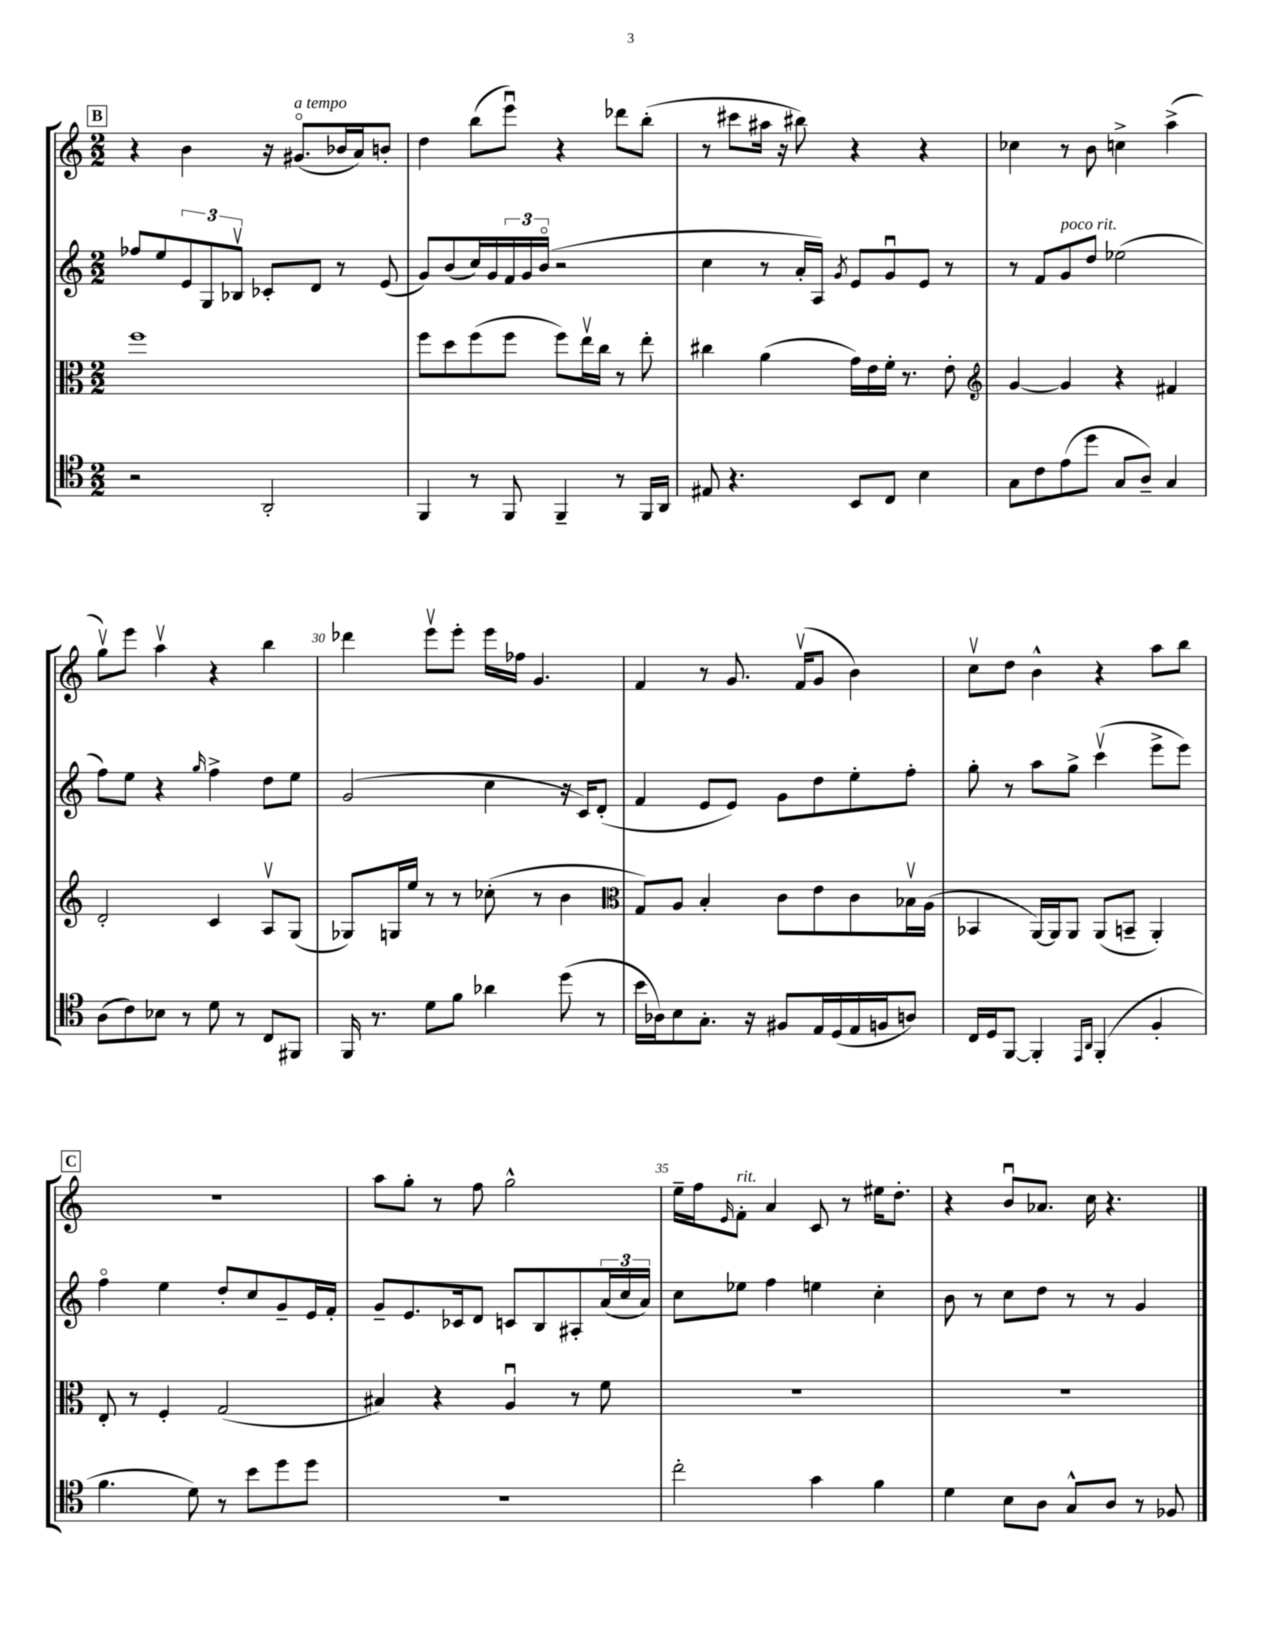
<<
\new StaffGroup <<
\new Staff = "s0" {
    \clef treble \key c \major \numericTimeSignature \time 2/2
    \mark \markup { \box "B" } r4 b'4 r16 gis'8.\flageolet^\markup { \italic "a tempo" }( bes'16 a'16) b'8-. |
    d''4 b''8( e'''8\downbow) r4 des'''8 b''8-.( |
    r8 cis'''8 ais''16 r16 bis''8) r4 r4 |
    ces''4 r8 b'8 c''4-> a''4->( |
    g''8\upbow) e'''8 a''4\upbow r4 b''4 |
    des'''4 e'''8\upbow e'''8-. e'''16 fes''16 g'4. |
    f'4 r8 g'8. f'16\upbow( g'8 b'4) |
    c''8\upbow d''8 b'4-^ r4 a''8 b''8 |
    \mark \markup { \box "C" } R1 |
    a''8 g''8-. r8 f''8 g''2-^ |
    e''16-- f''16 \grace { e'16 } f'8-.^\markup { \italic "rit." } a'4 c'8 r8 eis''16 d''8.-. |
    r4 b'8\downbow aes'8. c''16 r4. \bar "|." |
}
\new Staff = "s1" {
    \clef treble \key c \major \numericTimeSignature \time 2/2
    \mark \markup { \box "B" } fes''8 e''8 \tuplet 3/2 { e'8 g8 bes8\upbow } ces'8-. d'8 r8 e'8( |
    g'8) b'8( c''16) g'16 \tuplet 3/2 { f'16 g'16 b'16\flageolet( } r2 |
    c''4 r8 a'16-. a16) \acciaccatura { g'8 } e'8 g'8\downbow e'8 r8 |
    r8 f'8 g'8^\markup { \italic "poco rit." } d''8 ees''2( |
    f''8) e''8 r4 \grace { g''16 } f''4-> d''8 e''8 |
    g'2( c''4 r16 c'16) d'8-.( |
    f'4 e'8 e'8) g'8 d''8 e''8-. f''8-. |
    g''8-. r8 a''8 g''8-> c'''4\upbow( e'''8-> e'''8) |
    \mark \markup { \box "C" } f''4\flageolet e''4 d''8-. c''8 g'8-- e'16 f'16-. |
    g'8-- e'8. ces'16 d'8 c'8 b8 ais8-. \tuplet 3/2 { a'16( c''16 a'16) } |
    c''8 ees''8 f''4 e''4 c''4-. |
    b'8 r8 c''8 d''8 r8 r8 g'4 \bar "|." |
}
\new Staff = "s2" {
    \clef alto \key c \major \numericTimeSignature \time 2/2
    \mark \markup { \box "B" } f''1 |
    f''8 d''8 f''8( f''8 f''8) e''16\upbow c''16 r8 e''8-. |
    cis''4 a'4( g'16) e'16 f'16-. r8. e'8-. |
    \clef treble g'4~ g'4 r4 fis'4 |
    d'2-. c'4 a8\upbow g8( |
    ges8) g16 e''16 r8 r8 ces''8-.( r8 b'4 |
    \clef alto g8) a8 b4-. c'8 e'8 c'8 bes16\upbow a16( |
    bes,4 a,16~) a,16 a,8 a,8( b,8-- a,4-.) |
    \mark \markup { \box "C" } e8-. r8 f4-. g2( |
    bis4) r4 a4\downbow r8 f'8 |
    R1 |
    R1 \bar "|." |
}
\new Staff = "s3" {
    \clef tenor \key c \major \numericTimeSignature \time 2/2
    \mark \markup { \box "B" } r2 a,2-. |
    f,4 r8 f,8 f,4-- r8 f,16 a,16 |
    eis8 r4. b,8 c8 b4 |
    g8 c'8 e'8( d''8 g8 a8--) g4 |
    a8( c'8) bes8 r8 d'8 r8 c8 fis,8 |
    f,16 r8. d'8 f'8 aes'4 d''8( r8 |
    b'16 aes16) b8 g8.-. r16 fis8 e16 d16( e16 f16 a8) |
    c16 d16 f,8~ f,4-. \grace { e,16 a,16 } f,4-.( f4-. |
    \mark \markup { \box "C" } f'4. d'8) r8 b'8 d''8 d''8 |
    R1 |
    c''2-. g'4 f'4 |
    d'4 b8 a8 g8-^ a8 r8 fes8 \bar "|." |
}
>>
>>
\layout { \context { \Score currentBarNumber = #25 \override BarNumber.break-visibility = ##(#f #t #t) barNumberVisibility = #(every-nth-bar-number-visible 5) } }
